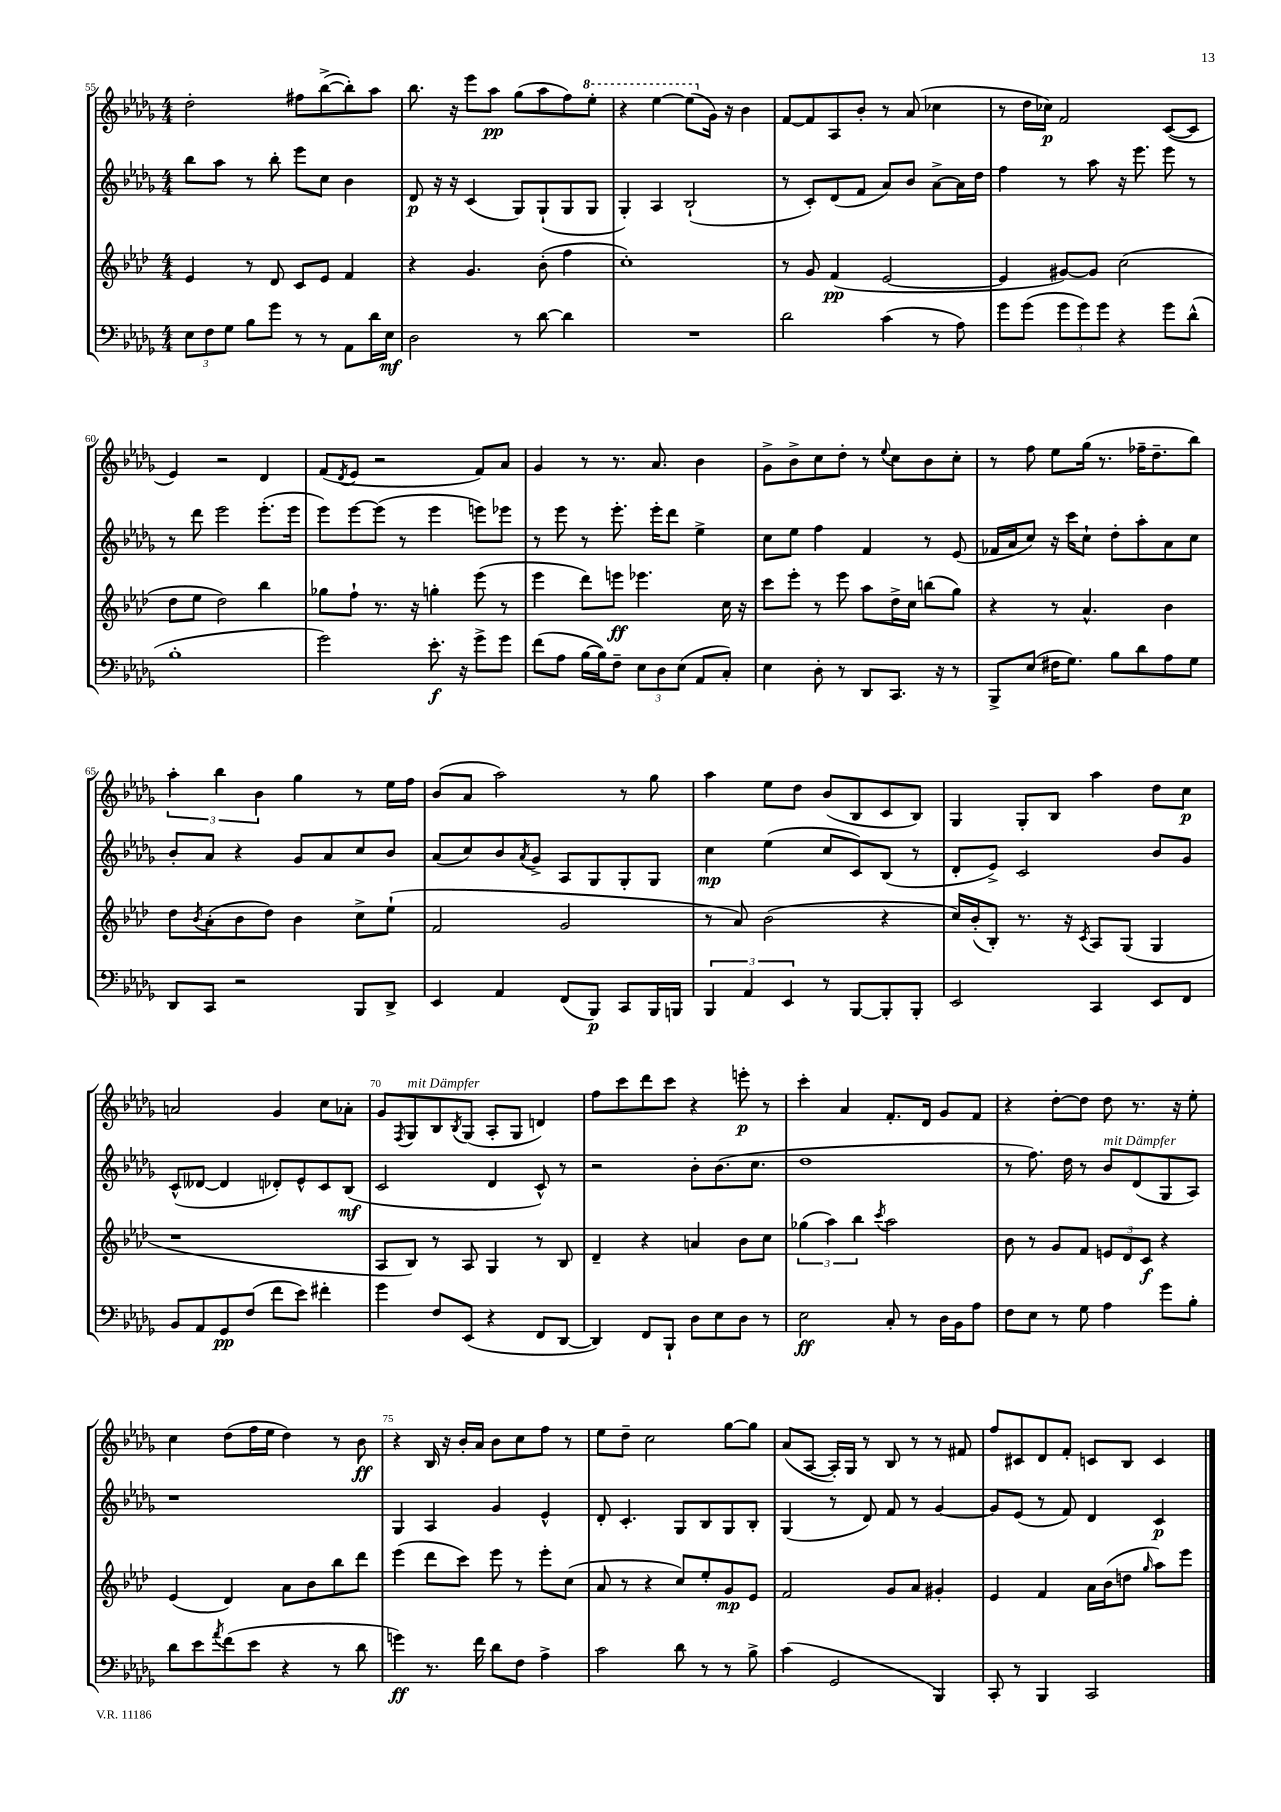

**kern	**kern	**kern	**kern
*staff4	*staff3	*staff2	*staff1
*clefF4	*clefG2	*clefG2	*clefG2
*k[b-e-a-d-g-]	*k[b-e-a-d-]	*k[b-e-a-d-g-]	*k[b-e-a-d-g-]
*M4/4	*M4/4	*M4/4	*M4/4
12E-	4e-	8bb-	2dd-'
12F	.	.	.
.	.	8aa-	.
12G-	.	.	.
8B-	8r	8r	.
8g-	8d-	8bb-'	.
8r	8c	8eee-	8ff#
8r	8e-	8cc	([8bb-^
8AA-	4f	4b-	8bb-'])
16d-	.	.	8aa-
16E-	.	.	.
=	=	=	=
2D-	4r	8d-	8.bb-
.	.	16r	.
.	.	16r	16r
.	4.g	(4c	8eee-
.	.	.	8aa-
8r	.	8G-)	(8gg-
[8d-	(8b-'	(8G-`	8aa-
4d-]	4ff	8G-	8ff)
.	.	8G-	8eee-'
=	=	=	=
1r	1cc')	4G-')	4r
.	.	4A-	[4eee-
.	.	(2B-`	(8eee-]
.	.	.	16g-)
.	.	.	16r
.	.	.	4b-
=	=	=	=
2d-	8r	8r	[8f
.	8g	8c')	8f]
.	(4f	(8d-	8A-
.	.	8f	8b-'
(4c	[2e-	8a-)	8r
.	.	8b-	(8a-
8r	.	[8a-^	4cc-
8A-)	.	16a-]	.
.	.	16dd-	.
=	=	=	=
8g-	4e-]	4ff	8r
(8g-	.	.	16dd-
.	.	.	16cc-)
12g-	[8g#)	8r	2f
12g-)	.	.	.
.	8g#]	8aa-	.
12g-	.	.	.
4r	(2cc	16r	.
.	.	8.eee-	.
8g-	.	8eee-	([8c
(8d-^^	.	8r	8c]
=	=	=	=
1B-'	8dd-	8r	4e-)
.	8ee-	8ddd-	.
.	2dd-)	2eee-	2r
.	4bb-	(8.eee-'	4d-
.	.	16eee-	.
=	=	=	=
2g-)	8gg-	8eee-)	(8f
.	.	.	8qd-
.	8ff`	[8eee-	8e-
.	8.r	(8eee-]	2r
.	.	8r	.
.	16r	.	.
8.e-'	4gg'	4eee-	.
16r	.	.	.
8g-^	(8eee-	8eee)	8f)
8g-	8r	8eee-	8a-
=	=	=	=
(8f	4eee-	8r	4g-
8A-	.	8eee-	.
[16B-	8ddd-)	8r	8r
16B-])	.	.	.
8F~	8eee	8.eee-'	8.r
12E-	4.eee-	.	.
.	.	16eee-'	8.a-
12D-	.	.	.
.	.	8ddd-	.
(12E-	.	.	.
8AA-	.	4ee-^	4b-
8C')	16cc	.	.
.	16r	.	.
=	=	=	=
4E-	8ccc	8cc	8g-^
.	8eee-'	8ee-	8b-^
8D-'	8r	4ff	8cc
8r	8eee-	.	8dd-'
8DD-	8aa-	4f	8r
.	.	.	8qqee-
8.CC	16dd-^	.	8cc
.	16cc	.	.
.	(8bb	8r	8b-
16r	.	.	.
8r	8gg)	(8e-	8cc'
=	=	=	=
8BBB-^	4r	16f-	8r
.	.	16a-	.
(8E-	.	8cc)	8ff
16F#	8r	16r	8ee-
8.G-)	.	16ccc	.
.	4.a-^^	8cc`	(16gg-
.	.	.	8.r
8B-	.	8dd-'	.
8d-	.	8aa-'	16ff-~
.	.	.	8.dd-~
8A-	4b-	8a-	.
8G-	.	8cc	8bb-)
=	=	=	=
8DD-	8dd-	8b-'	6aa-'
.	8qb-	.	.
8CC	(8a-'	8a-	.
.	.	.	6bb-
2r	8b-	4r	.
.	.	.	6b-
.	8dd-)	.	.
.	4b-	8g-	4gg-
.	.	8a-	.
8BBB-	8cc^	8cc	8r
8DD-^	(8ee-`	8b-	16ee-
.	.	.	16ff
=	=	=	=
4EE-	2f	(8a-	(8b-
.	.	8cc)	8a-
4AA-	.	8b-	2aa-)
.	.	8qa-	.
.	.	8g-^	.
(8FF	2g	8A-	.
8BBB-)	.	8G-	.
8CC	.	8G-'	8r
16BBB-	.	8G-	8gg-
16BBB	.	.	.
=	=	=	=
6BBB-	8r	4cc	4aa-
.	8a-)	.	.
6AA-	.	.	.
.	(2b-	(4ee-	8ee-
6EE-	.	.	.
.	.	.	8dd-
8r	.	8cc	(8b-
[8BBB-	.	8c)	8B-
8BBB-']	4r	(8B-	8c
8BBB-'	.	8r	8B-)
=	=	=	=
2EE-	16cc)	8d-'	4G-
.	(16b-'	.	.
.	8B-')	8e-^)	.
.	8.r	2c	8G-'
.	.	.	8B-
.	16r	.	.
.	8qc	.	.
4CC	8A-	.	4aa-
.	(8G	.	.
8EE-	4G	8b-	8dd-
8FF	.	8g-	8cc
=	=	=	=
8BB-	1r	(8c^^	2a
8AA-	.	[8d--	.
8GG-	.	4d--]	.
(8F	.	.	.
8f	.	8d-')	4g-
8e-)	.	8e-^^	.
4f#'	.	8c	8cc
.	.	(8B-	8a-'
=	=	=	=
4g-	8A-	2c	8g-
.	.	.	8qF
.	8B-)	.	8G-
8F	8r	.	8B-
.	.	.	8qB-
(8EE-	8A-	.	(8G-
4r	4G	4d-	8A-'
.	.	.	8G-
8FF	8r	8c^^)	4d)
[8DD-	8B-	8r	.
=	=	=	=
4DD-])	4d-~	2r	8ff
.	.	.	8ccc
8FF	4r	.	8ddd-
8BBB-`	.	.	8ccc
8D-	4a	8b-'	4r
8E-	.	(8.b-	.
8D-	8b-	.	8eee'
.	.	8.cc	.
8r	8cc	.	8r
=	=	=	=
2E-	(6gg-	1dd-	4ccc'
.	6aa-)	.	.
.	.	.	4a-
.	6bb-	.	.
.	8qccc	.	.
8C'	2aa-	.	8.f'
8r	.	.	.
.	.	.	16d-
16D-	.	.	8g-
16BB-	.	.	.
8A-	.	.	8f
=	=	=	=
8F	8b-	8r	4r
8E-	8r	8.ff)	.
8r	8g	.	[8dd-'
.	.	16dd-	.
8G-	8f	8r	8dd-]
4A-	12e	8b-	8dd-
.	12d-	.	.
.	.	(8d-	8.r
.	12c	.	.
8g-	4r	8G-	.
.	.	.	16r
8B-'	.	8A-)	8ee-'
=	=	=	=
8d-	(4e-	1r	4cc
8e-	.	.	.
8qa-	.	.	.
(8f	4d-)	.	(8dd-
8e-	.	.	16ff
.	.	.	16ee-
4r	8a-	.	4dd-)
.	8b-	.	.
8r	8bb-	.	8r
8d-	8ddd-	.	8b-
=	=	=	=
4g)	(4eee-	4G-	4r
8.r	8ddd-	4A-	16B-
.	.	.	16r
.	8ccc)	.	16b-'
16f	.	.	16a-
8d-	8eee-	4g-	8b-
8F	8r	.	8cc
4A-^	8eee-'	4e-^^	8ff
.	(8cc	.	8r
=	=	=	=
2c	8a-	8d-'	8ee-
.	8r	4.c'	8dd-~
.	4r	.	2cc
8d-	8cc)	8G-	.
8r	8ee-'	8B-	.
8r	8g	8G-	[8gg-
8B-^	8e-	8B-'	8gg-]
=	=	=	=
(4c	2f	(4G-	(8a-
.	.	.	[8A-
2GG-	.	8r	16A-'])
.	.	.	16G-
.	.	8d-)	8r
.	8g	8f	8B-
.	8a-	8r	8r
4BBB-)	4g#'	[4g-	8r
.	.	.	8f#
=	=	=	=
8CC'	4e-	8g-]	8ff
8r	.	(8e-	8c#
4BBB-	4f	8r	8d-
.	.	8f)	8f'
2CC	16a-	4d-	8c
.	(16b-	.	.
.	8dd	.	8B-
.	16qqgg	.	.
.	8aa-)	4c	4c
.	8eee-	.	.
==	==	==	==
*-	*-	*-	*-
